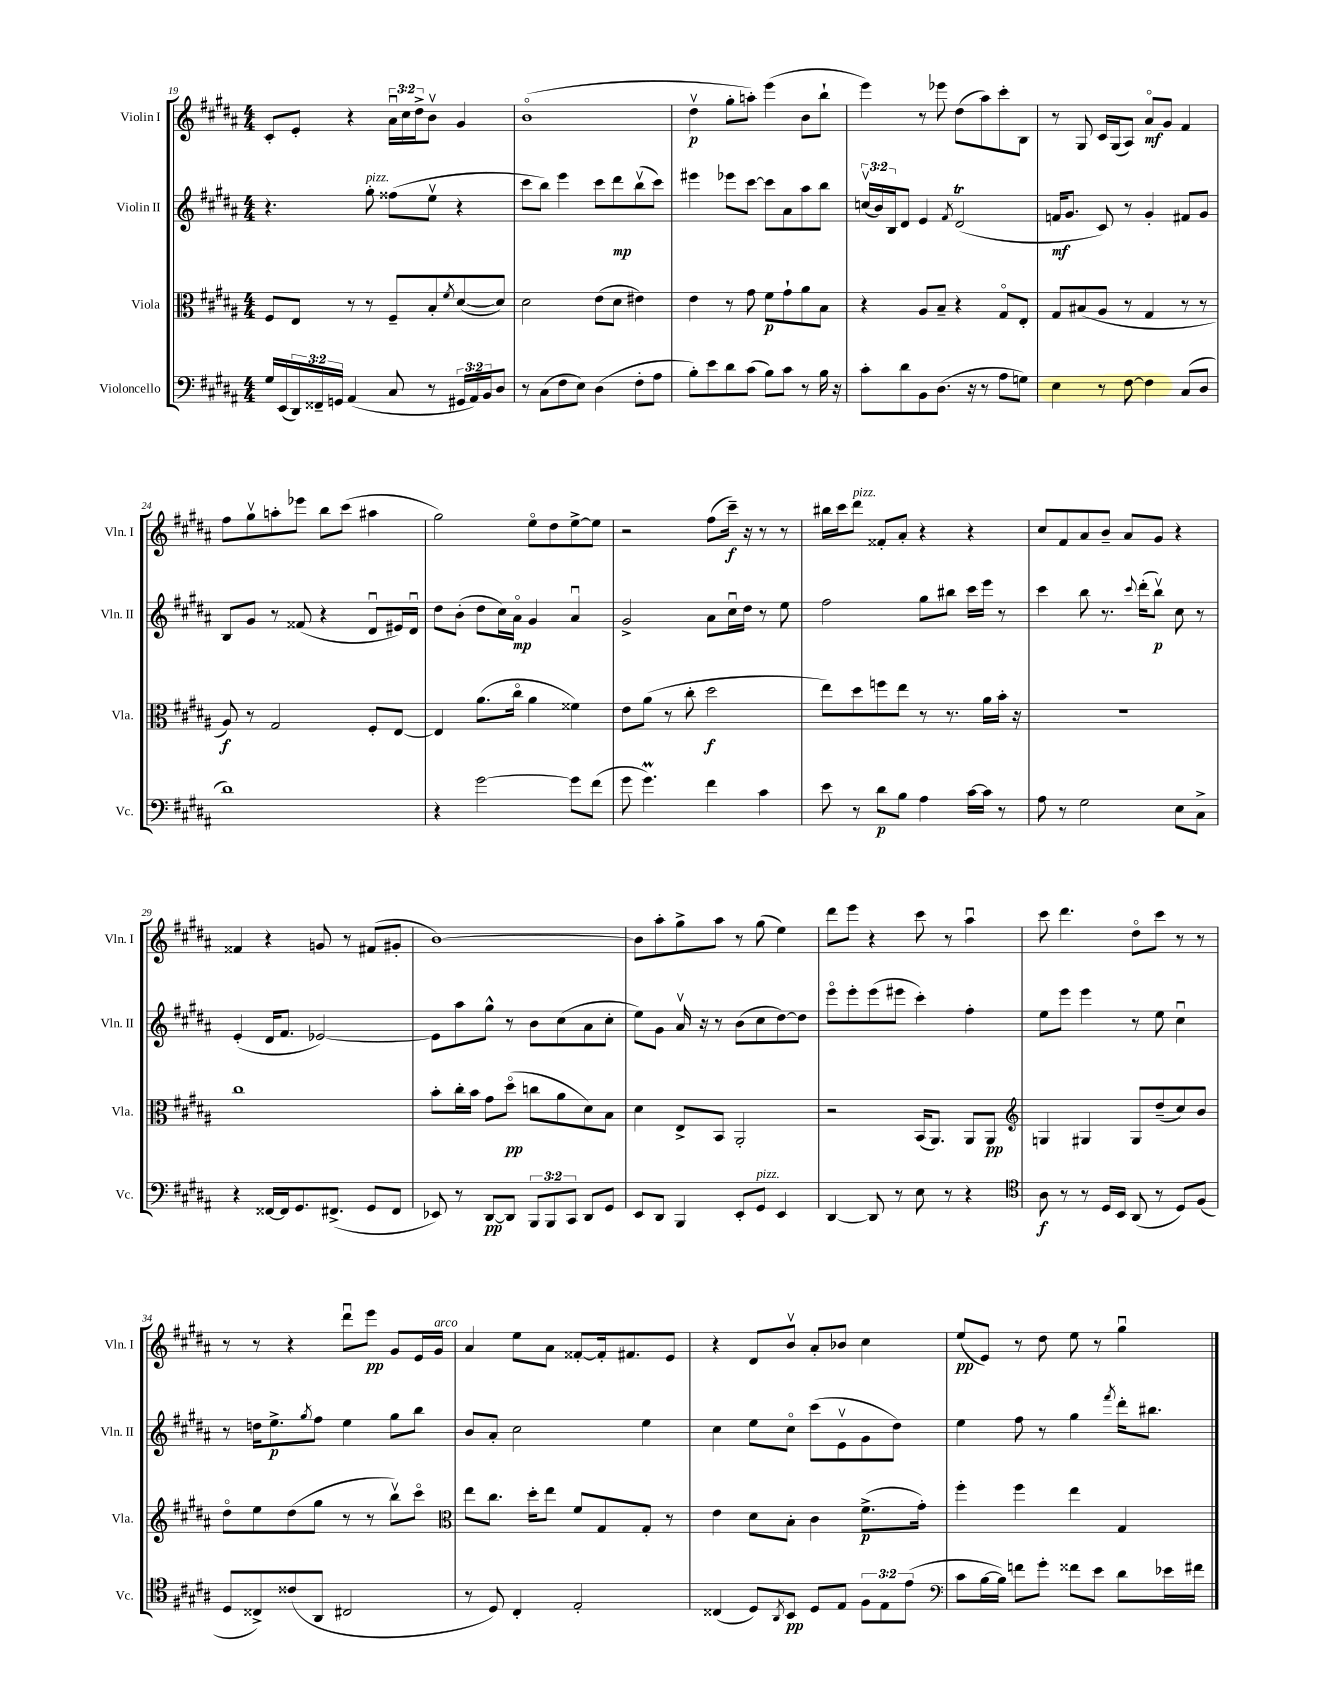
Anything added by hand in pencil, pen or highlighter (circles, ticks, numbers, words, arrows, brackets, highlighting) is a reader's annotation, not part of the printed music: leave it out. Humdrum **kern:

**kern	**dynam	**kern	**dynam	**kern	**dynam	**kern	**dynam
*part4	*part4	*part3	*part3	*part2	*part2	*part1	*part1
*staff4	*staff4	*staff3	*staff3	*staff2	*staff2	*staff1	*staff1
*I"Violoncello	*	*I"Viola	*	*I"Violin II	*	*I"Violin I	*
*I'Vc.	*	*I'Vla.	*	*I'Vln. II	*	*I'Vln. I	*
*clefF4	*	*clefC3	*	*clefG2	*	*clefG2	*
*k[f#c#g#d#a#]	*	*k[f#c#g#d#a#]	*	*k[f#c#g#d#a#]	*	*k[f#c#g#d#a#]	*
*M4/4	*	*M4/4	*	*M4/4	*	*M4/4	*
=19	=19	=19	=19	=19	=19	=19	=19
16G#/LL	.	8F#/L	.	4.r	.	8c#'/L	.
(16EE/	.	.	.	.	.	.	.
24DD#/)	.	8E/J	.	.	.	8e'/J	.
24FF##X~/	.	.	.	.	.	.	.
24GGn/JJ	.	.	.	.	.	.	.
(4AA#/	.	8r	.	.	.	4r	.
!	!	!	!	!LO:TX:a:i:t=pizz.	!	!	!
.	.	8r	.	8gg#'\	.	.	.
8C#/	.	8F#~/L	.	(8ff##X\L	.	24a#u\LL	.
.	.	.	.	.	.	24cc#\	.
.	.	.	.	.	.	24dd#^\J	.
8r	.	8B'/	.	8eev\J	.	8bv\J	.
.	.	8qf#/	.	.	.	.	.
24GG#X/LL	.	([8d#/	.	4r	.	4g#/	.
24AA#/)	.	.	.	.	.	.	.
24BB/J	.	.	.	.	.	.	.
8D#/J	.	8d#/J])	.	.	.	.	.
=20	=20	=20	=20	=20	=20	=20	=20
8r	.	2d#\	.	8ccc#\L	.	(1b	.
(8C#\L	.	.	.	8bb\J)	.	.	.
8F#\	.	.	.	4eee\	.	.	.
8E\J)	.	.	.	.	.	.	.
(4D#\	.	(8e\L	.	8ccc#\L	.	.	.
.	.	8d#\J	.	8ddd#\	mp	.	.
8F#'\L	.	4e#X\)	.	(8bbv\	.	.	.
8A#\J	.	.	.	8ccc#\J)	.	.	.
=21	=21	=21	=21	=21	=21	=21	=21
8B'\L)	.	4e\	.	4eee#X\	.	4dd#v\	p
8e\	.	.	.	.	.	.	.
8d#\	.	8r	.	8eee-X\L	.	8gg#'\L	.
(8c#\J	.	8g#\	.	[8ccc#\J	.	8aan'\J)	.
8B\L)	.	8f#\L	p	8ccc#\L]	.	(4eee\	.
8c#\J	.	8g#`\	.	8a#\	.	.	.
8r	.	8a#\	.	8aa#\	.	8b\L	.
16B\	.	8B\J	.	8bb\J	.	8bb`\J	.
16r	.	.	.	.	.	.	.
=22	=22	=22	=22	=22	=22	=22	=22
8c#'\L	.	4r	.	(24ccnv/LL	.	4eee\)	.
.	.	.	.	24b/)	.	.	.
.	.	.	.	24B/J	.	.	.
8d#\	.	.	.	8d#/J	.	.	.
8BB\	.	8A#/L	.	4e/	.	8r	.
(8.D#\J	.	8B~/J	.	.	.	8eee-X\	.
.	.	.	.	8qf#/	.	.	.
.	.	4r	.	(2d#t/	.	(8dd#\L	.
16r	.	.	.	.	.	.	.
8r	.	.	.	.	.	8aa#\)	.
8A#\L	.	8G#/L	.	.	.	8ccc#'\	.
8Gn\J)	.	8E'/J	.	.	.	8B\J	.
=23	=23	=23	=23	=23	=23	=23	=23
4E\	.	8G#/L	.	16fn/KL	mf	8r	.
.	.	.	.	8.g#/J	.	.	.
.	.	(8B#X/	.	.	.	8G#/	.
8r	.	8A#/J	.	8c#/)	.	16c#/LL	.
.	.	.	.	.	.	(16G#/J	.
[8F#\	.	8r	.	8r	.	8A#/J)	.
4F#\]	.	4G#/	.	4g#'/	.	8a#/L	mf
.	.	.	.	.	.	8g#/J	.
(8C#/L	.	8r	.	8f#X/L	.	4f#/	.
8D#/J	.	8r	.	8g#/J	.	.	.
!!LO:LB:g=z
=24	=24	=24	=24	=24	=24	=24	=24
1d#)	.	8A#/)	f	8B/L	.	8ff#\L	.
.	.	8r	.	8g#/J	.	8gg#v\	.
.	.	2G#/	.	8r	.	8aan'\	.
.	.	.	.	(8f##X/	.	8eee-X\J	.
.	.	.	.	4r	.	8bb\L	.
.	.	.	.	.	.	(8ccc#\J	.
.	.	8F#'/L	.	8d#u/L	.	4aa#X\	.
.	.	[8E/J	.	16e#X/L)	.	.	.
.	.	.	.	16d#u/JJ	.	.	.
=25	=25	=25	=25	=25	=25	=25	=25
4r	.	4E/]	.	8dd#\L	.	2gg#\)	.
.	.	.	.	(8b'\J	.	.	.
[2g#\	.	(8.a#\L	.	8dd#\L	.	.	.
.	.	.	.	16cc#\L)	.	.	.
.	.	16cc#\Jk	.	16a#\JJ	mp	.	.
.	.	4a#\	.	4g#/	.	8ee\L	.
.	.	.	.	.	.	8dd#\	.
8g#\L]	.	4f##X\)	.	4a#u/	.	[8ee^\	.
(8f#\J	.	.	.	.	.	8ee\J]	.
=26	=26	=26	=26	=26	=26	=26	=26
8g#\	.	8e\L	.	2g#^/	.	2r	.
4.g#M\)	.	(8a#\J	.	.	.	.	.
.	.	8r	.	.	.	.	.
.	.	8cc#'\	.	.	.	.	.
4f#\	.	2dd#\	f	8a#\L	.	(8ff#\L	.
.	.	.	.	16cc#u\L	.	16ccc#~\Jk)	f
.	.	.	.	16dd#\JJ	.	16r	.
4c#\	.	.	.	8r	.	8r	.
.	.	.	.	8ee\	.	8r	.
=27	=27	=27	=27	=27	=27	=27	=27
8e\	.	8ee\L)	.	2ff#\	.	16bb#X\LL	.
.	.	.	.	.	.	16ccc#\J	.
!	!	!	!	!	!	!LO:TX:a:i:t=pizz.	!
8r	.	8dd#\	.	.	.	8ddd#\J	.
8d#\L	p	8ffn\	.	.	.	8f##X'/L	.
8B\J	.	8ee\J	.	.	.	8a#'/J	.
4A#\	.	8r	.	8gg#\L	.	4r	.
.	.	8.r	.	8bb#X\J	.	.	.
[16c#\LL	.	.	.	16ccc#\LL	.	4r	.
16c#\JJ]	.	16a#\LL	.	16eee\JJ	.	.	.
8r	.	16b'\JJ	.	8r	.	.	.
.	.	16r	.	.	.	.	.
=28	=28	=28	=28	=28	=28	=28	=28
8A#\	.	1r	.	4ccc#\	.	8cc#/L	.
8r	.	.	.	.	.	8f#/	.
2G#\	.	.	.	8bb\	.	8a#/	.
.	.	.	.	8.r	.	8b~/J	.
.	.	.	.	.	.	8a#/L	.
.	.	.	.	8qqccc#/	.	.	.
.	.	.	.	(16ddd#'\KL	.	.	.
.	.	.	.	8bbv\J)	p	8g#/J	.
8E\L	.	.	.	8cc#\	.	4r	.
8C#^\J	.	.	.	8r	.	.	.
!!LO:LB:g=z
=29	=29	=29	=29	=29	=29	=29	=29
4r	.	1cc#	.	(4e'/	.	4f##X/	.
[16FF##X/LL	.	.	.	16d#/KL	.	4r	.
16FF##/J]	.	.	.	8.f#/J	.	.	.
8.GG#/	.	.	.	.	.	.	.
.	.	.	.	[2e-X/)	.	8gn/	.
(8.FF#X^/J	.	.	.	.	.	.	.
.	.	.	.	.	.	8r	.
8GG#/L	.	.	.	.	.	(8f#X/L	.
8FF#/J	.	.	.	.	.	8g#X'/J	.
=30	=30	=30	=30	=30	=30	=30	=30
8EE-X/)	.	8b'\L	.	8e-\L]	.	[1b)	.
8r	.	16cc#'\L	.	8aa#\	.	.	.
.	.	16b\JJ	.	.	.	.	.
[8DD#/L	pp	8g#\L	.	8gg#^^\J	.	.	.
8DD#/J]	.	(8dd#\J	pp	8r	.	.	.
12BBB/L	.	8ccn\L	.	8b\L	.	.	.
12BBB/	.	.	.	.	.	.	.
.	.	8a#\	.	(8cc#\	.	.	.
12CC#/J	.	.	.	.	.	.	.
8DD#/L	.	8d#\)	.	8a#\	.	.	.
8GG#/J	.	8B\J	.	8cc#'\J	.	.	.
=31	=31	=31	=31	=31	=31	=31	=31
8EE/L	.	4d#\	.	8ee\L)	.	8b\L]	.
8DD#/J	.	.	.	8g#\J	.	8aa#'\	.
4BBB/	.	8E^/L	.	16a#v/	.	8gg#^\	.
.	.	.	.	16r	.	.	.
.	.	8BB/J	.	8r	.	8aa#\J	.
8EE'/L	.	2AA#'/	.	(8b\L	.	8r	.
!LO:TX:a:i:t=pizz.	!	!	!	!	!	!	!
8GG#/J	.	.	.	8cc#\	.	(8gg#\	.
4EE/	.	.	.	[8dd#\)	.	4ee\)	.
.	.	.	.	8dd#\J]	.	.	.
=32	=32	=32	=32	=32	=32	=32	=32
[4DD#/	.	2r	.	8eee\L	.	8ddd#\L	.
.	.	.	.	8eee'\	.	8eee\J	.
8DD#/]	.	.	.	(8eee\	.	4r	.
8r	.	.	.	8eee#X\J	.	.	.
8E\	.	(16BB/KL	.	4ccc#'\)	.	8ccc#\	.
.	.	8.AA#/J)	.	.	.	.	.
8r	.	.	.	.	.	8r	.
4r	.	8AA#/L	.	4ff#'\	.	4aa#u\	.
.	.	8AA#/J	pp	.	.	.	.
=33	=33	=33	=33	=33	=33	=33	=33
*clefC4	*	*clefG2	*	*	*	*	*
8A#\	f	4Gn/	.	8ee\L	.	8ccc#\	.
8r	.	.	.	8eee\J	.	4.ddd#\	.
8r	.	4G#X/	.	4eee\	.	.	.
16D#/LL	.	.	.	.	.	.	.
16BB/JJ	.	.	.	.	.	.	.
(8AA#/	.	8G#/L	.	8r	.	8dd#\L	.
8r	.	(8dd#~/	.	8ee\	.	8ccc#\J	.
8D#/L)	.	8cc#/)	.	4cc#u\	.	8r	.
(8F#/J	.	8b/J	.	.	.	8r	.
!!LO:LB:g=z
=34	=34	=34	=34	=34	=34	=34	=34
8D#/L	.	8dd#\L	.	8r	.	8r	.
8C##X^/)	.	8ee\	.	16ddn\KL	.	8r	.
.	.	.	.	8.ee^\	p	.	.
(8c##X/	.	(8dd#\	.	.	.	4r	.
.	.	.	.	8qgg#/	.	.	.
8AA#/J	.	8gg#\J	.	8ff#\J	.	.	.
2C#X/	.	8r	.	4ee\	.	8ddd#u\L	.
.	.	8r	.	.	.	8eee\J	pp
.	.	8bbv\L)	.	8gg#\L	.	8g#/L	.
.	.	8ccc#\J	.	8bb\J	.	16e/L	.
!	!	!	!	!	!	!LO:TX:a:i:t=arco	!
.	.	.	.	.	.	16g#/JJ	.
=35	=35	=35	=35	=35	=35	=35	=35
*	*	*clefC3	*	*	*	*	*
8r	.	8ee\L	.	8b/L	.	4a#/	.
8D#/)	.	8.cc#\J	.	8a#'/J	.	.	.
4C#'/	.	.	.	2cc#\	.	8ee\L	.
.	.	16dd#'\KL	.	.	.	.	.
.	.	8ee\J	.	.	.	8a#\J	.
2E'/	.	8f#/L	.	.	.	[8f##X'/L	.
.	.	8G#/	.	.	.	16f##'/k]	.
.	.	.	.	.	.	8.f#X/	.
.	.	8G#'/J	.	4ee\	.	.	.
.	.	8r	.	.	.	8e/J	.
=36	=36	=36	=36	=36	=36	=36	=36
(4C##X/	.	4e\	.	4cc#\	.	4r	.
8D#/L)	.	8d#\L	.	8ee\L	.	8d#/L	.
8qAA#/	.	.	.	.	.	.	.
8BB/J	pp	8B'\J	.	8cc#\J	.	8bv/J	.
8D#/L	.	4c#\	.	(8ccc#\L	.	8a#'/L	.
8E/J	.	.	.	8ev\	.	8b-X/J	.
12F#\L	.	(8.f#^\L	p	8g#\	.	4cc#\	.
12E\	.	.	.	.	.	.	.
.	.	.	.	8dd#\J)	.	.	.
(12e\J	.	.	.	.	.	.	.
.	.	16g#'\Jk)	.	.	.	.	.
=37	=37	=37	=37	=37	=37	=37	=37
*clefF4	*	*	*	*	*	*	*
8c#\L	.	4ff#'\	.	4ee\	.	(8ee/L	pp
[16B\L	.	.	.	.	.	8e/J)	.
16B\JJ])	.	.	.	.	.	.	.
8fn\L	.	4ff#\	.	8ff#\	.	8r	.
8g#'\J	.	.	.	8r	.	8dd#\	.
8f##X\L	.	4ee\	.	4gg#\	.	8ee\	.
8e\J	.	.	.	.	.	8r	.
.	.	.	.	8qfff#/	.	.	.
8d#\L	.	4G#/	.	16ddd#'\KL	.	4gg#u\	.
.	.	.	.	8.bb#X\J	.	.	.
16e-X\L	.	.	.	.	.	.	.
16f#X\JJ	.	.	.	.	.	.	.
==	==	==	==	==	==	==	==
*-	*-	*-	*-	*-	*-	*-	*-
